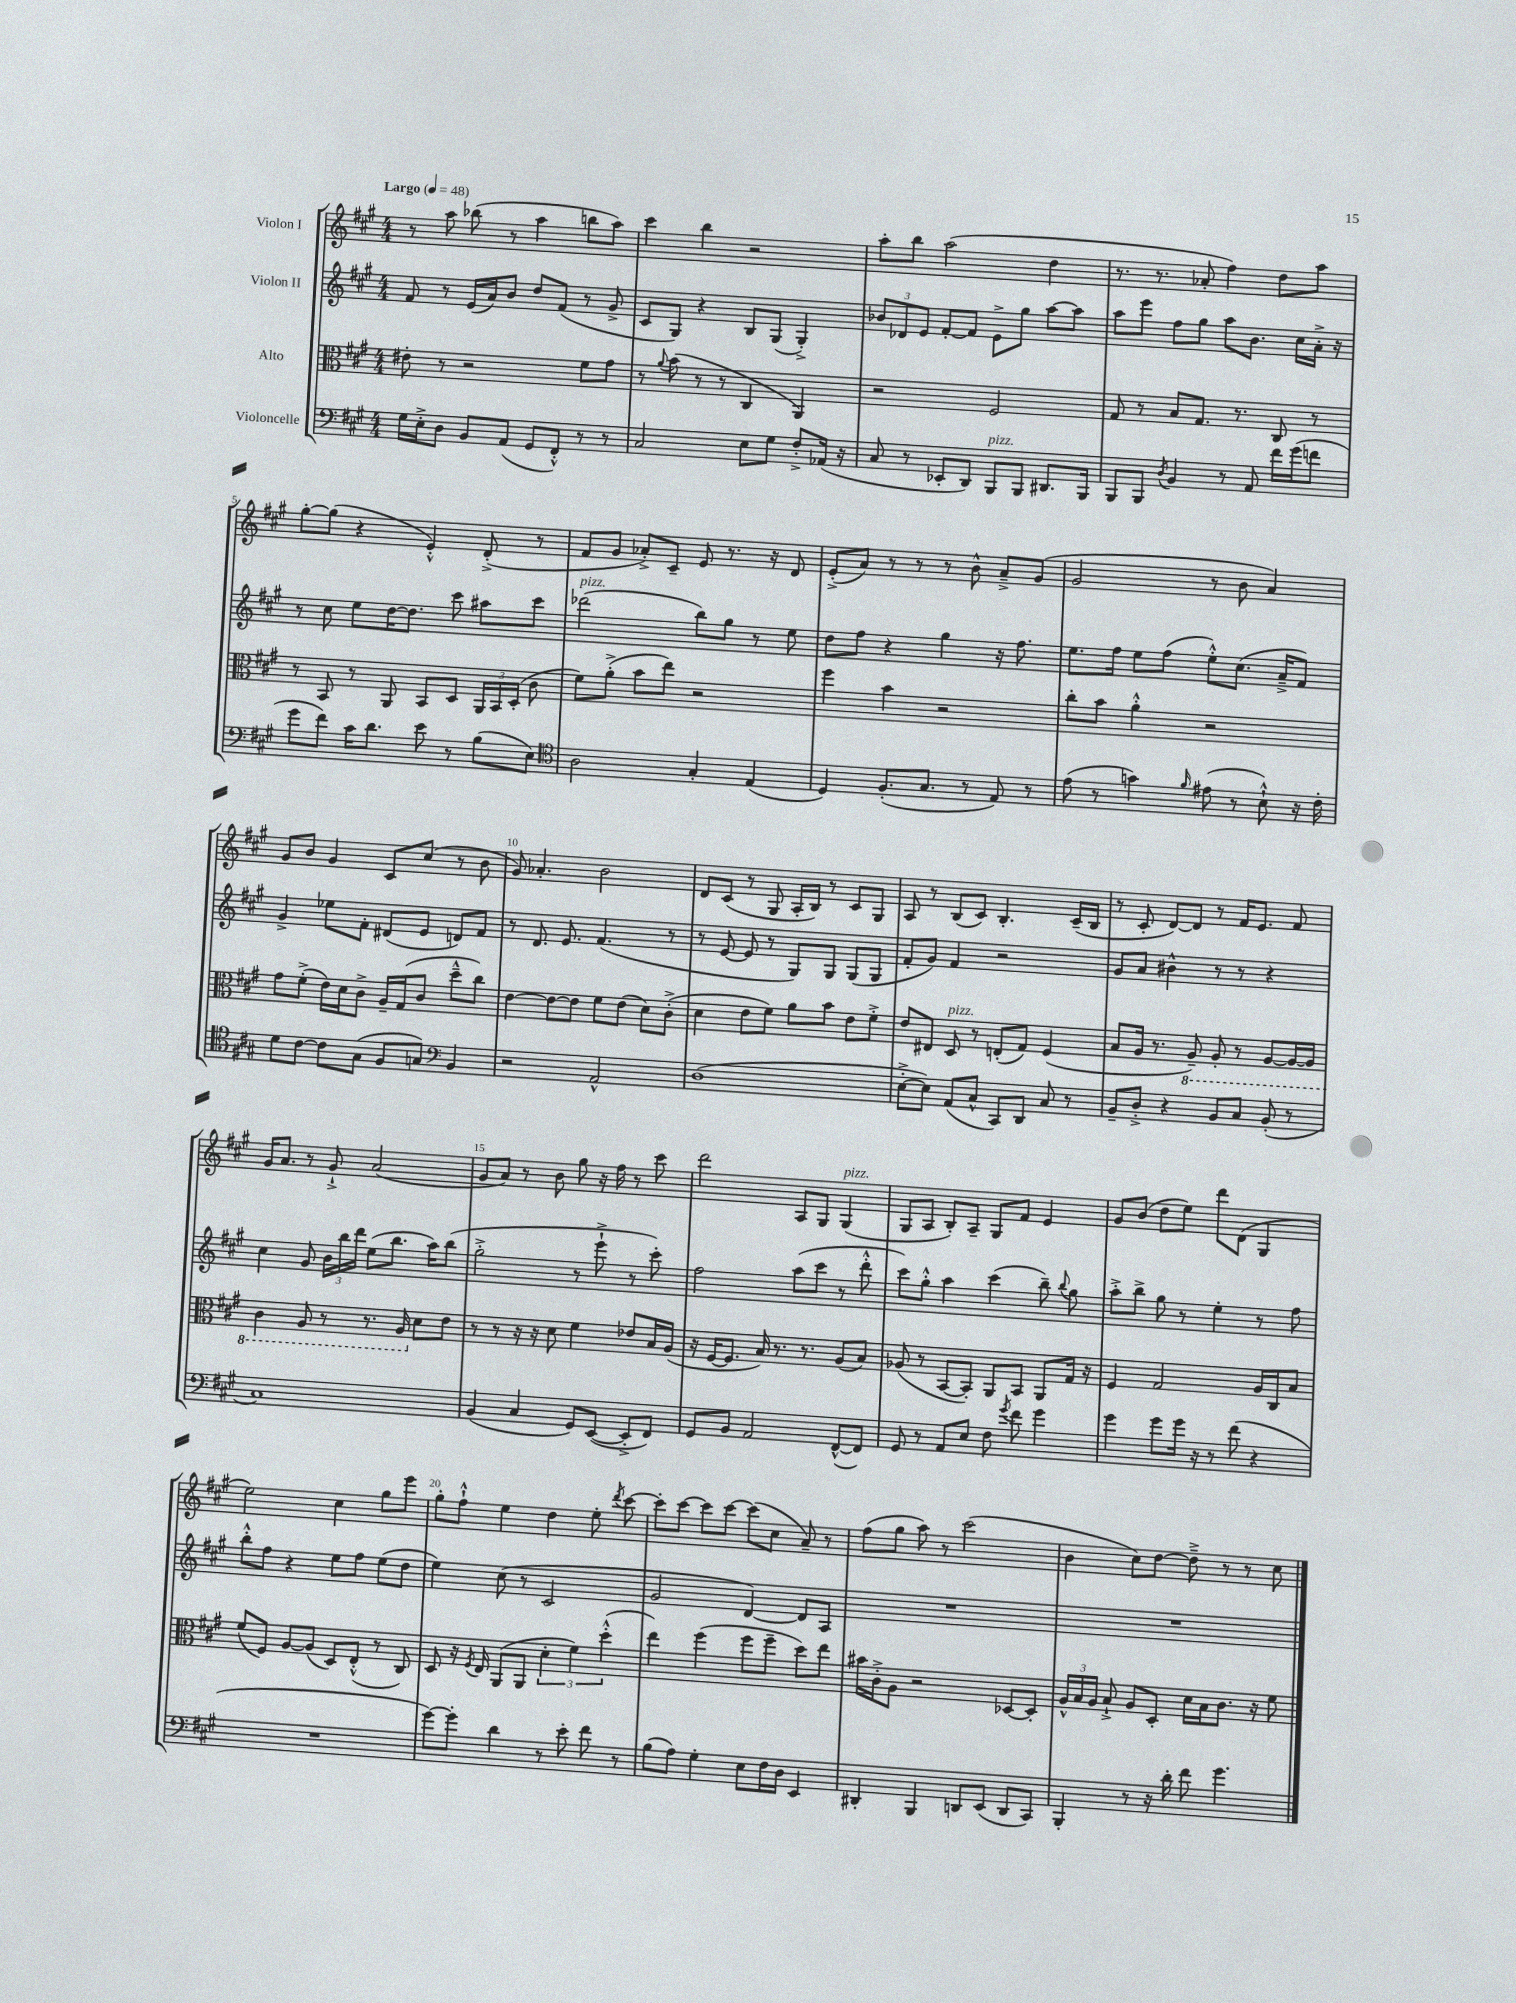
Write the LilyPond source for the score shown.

<<
\new StaffGroup <<
\new Staff = "s0" \with { instrumentName = "Violon I" } {
    \clef treble \key a \major \numericTimeSignature \time 4/4 \tempo "Largo" 4 = 48
    \autoBeamOff r8 a''8 bes''8( r8 a''4 b''8[ a''8]) |
    cis'''4 b''4 r2 |
    a''8[-. b''8] a''2( d''4 |
    r8. r8. aes'8-. fis''4) d''8[ a''8] |
    gis''8[~-. gis''8]( r4 e'4-.-^) d'8-.->( r8 |
    fis'8[ gis'8] aes'8[-.->) cis'8]-- e'8 r8. r16 d'8 |
    e'8[-.->( a'8]) r8 r8 r8 b'8-^ a'8[---> gis'8]( |
    gis'2 r8 b'8 a'4) |
    gis'8[ b'8] gis'4 cis'8[ cis''8]( r8 b'8 |
    gis'8) aes'4.-. b'2 |
    d'8[ cis'8]( r8 gis8 a16[-. b16]) r8 cis'8[ gis8] |
    a8 r8 b8[( cis'8]) b4.-. cis'16[--( b16] |
    r8 cis'8-. d'8[~) d'8] r8 fis'16[ e'8.] fis'8 |
    gis'16[ a'8.] r8 gis'8-!-> a'2( |
    gis'8[ a'8]) r8 b'8 gis''8 r16 fis''16 r8 cis'''8 |
    d'''2 a8[ gis8] gis4^\markup { \italic "pizz." }( |
    gis8[ a8] b8[-.) a8]-- gis8[ fis'8] e'4 |
    gis'8[ b'8]( d''8[ e''8]) d'''8[ d'8]( gis4 |
    e''2) cis''4 gis''8[ e'''8] |
    gis''8[-. fis''8]-!-^ e''4 d''4 e''8-. \acciaccatura { d'''8 } cis'''8~ |
    cis'''8[-. cis'''8]~ cis'''8[ cis'''8]~ cis'''8[( cis''8] a'8--) r8 |
    fis''8[( gis''8] a''8) r8 cis'''2( |
    b'4 cis''8[) d''8]~ d''8---> r8 r8 cis''8 \bar "|." |
}
\new Staff = "s1" \with { instrumentName = "Violon II" } {
    \clef treble \key a \major \numericTimeSignature \time 4/4
    \autoBeamOff fis'8 r8 e'16[( a'16) b'8] d''8[ fis'8]( r8 gis'8-> |
    cis'8[ gis8]) r4 b8[ gis8]( gis4-.->) |
    \tuplet 3/2 { bes'8[ des'8 e'8] } fis'8[~-. fis'8] e'8[-> gis''8] a''8[~ a''8] |
    a''8[ e'''8] fis''8[ gis''8] a''8[ b'8.] cis''16[ a'16]-.-> r16 |
    r8 cis''8 e''8[ d''16~ d''8.] cis'''8 ais''8[ cis'''8] |
    des'''2^\markup { \italic "pizz." }( b''8[) gis''8] r8 e''8 |
    d''8[ fis''8] r4 gis''4 r16 fis''8. |
    e''8.[ fis''16] e''8[ fis''8]( e''8[-.-^) cis''8.]( a'16[---> fis'8]) |
    gis'4-> ees''8[ fis'8]-. dis'8[( e'8] d'8[) fis'8] |
    r8 d'8. e'8. fis'4.( r8 |
    r8 e'8~ e'8 r8 gis8[) gis8] gis8[( gis8] |
    fis'8[-. gis'8]) fis'4 r2 |
    gis'8[ a'8] bis'4-^ r8 r8 r4 |
    cis''4 gis'8 \tuplet 3/2 { b'16[ b''16 d'''16] } e''8[( b''8.] a''16[) b''8]( |
    gis''2-.-> r8 e'''8-!-> r8 cis'''8-.) |
    fis''2 a''8[( cis'''8] r8 d'''8-.-^ |
    cis'''8[) gis''8]-.-^ a''4 cis'''4( b''8--) \appoggiatura { b''8 } gis''8 |
    a''8[-.-> b''8]-> gis''8 r8 e''4-. r8 fis''8 |
    b''8[-.-^ fis''8] r4 e''8[ fis''8] e''8[( d''8] |
    e''4) cis''8( r8 cis'2 |
    gis'2 d'4~) d'8[ a8] |
    R1 |
    R1 \bar "|." |
}
\new Staff = "s2" \with { instrumentName = "Alto" } {
    \clef alto \key a \major \numericTimeSignature \time 4/4
    \autoBeamOff eis'8-. r8 r2 fis'8[ gis'8] |
    r8 \appoggiatura { a'8 } b'8( r8 r8 cis4 a,4) |
    r2 fis2 |
    gis8 r8 b8[ gis8.] r8. cis8 r8 |
    r8 b,8 r8 a,8 b,8[ d8] \tuplet 3/2 { a,16[ b,16 d16]-.( } cis'8 |
    fis'8[) a'8]-.->( b'8[ e''8]) r2 |
    fis''4 b'4 r2 |
    cis''8[-. b'8] a'4-.-^ r2 |
    gis'8[ fis'8]-.->( e'16[) d'16 cis'8]-> a16[-- gis16( cis'8] d''8[---^ cis''8]) |
    e'4~ e'8[~ e'8] fis'8[ e'8]( d'8[) cis'8]-.->( |
    d'4 e'8[ fis'8]) a'8[ b'8] e'8[ fis'8]-.-> |
    e'8[ eis8] d8^\markup { \italic "pizz." } r8 e8[-.( gis8]) fis4( |
    b8[ a16] r8. \ottava #-1 a,8--) a,8-. r8 a,8[~ a,16~ a,16] |
    cis4 a,8 r8 r8. a,16 \ottava #0 d'8[ e'8] |
    r8 r8 r16 r16 d'8 fis'4 ees'8[ b16 a16]( |
    r16 fis16[~ fis8.] b16) r8. r8. a8[( b8]) |
    aes8( r8 b,8[~ b,8]-.) a,8[ b,8] a,8[ gis16] r16 |
    fis4 gis2 a16[ cis16 b8] |
    fis'8[( fis8]) a8[~ a8]( d8[) e8]-.-^( r8 cis8) |
    d8 r16 \acciaccatura { fis8 } e16 a,8[( a,8] \tuplet 3/2 { d'4-. fis'4) d''4-.-^( } |
    e''4) fis''4( fis''8[ fis''8]-- d''8[) e''8] |
    bis'16[ cis'16-.-> a8] r2 des8[~ des8]-. |
    \tuplet 3/2 { a16[-^ b16 a16] } b8-!-> a8[ d8]-. d'16[ b16 cis'8.] r16 fis'8 \bar "|." |
}
\new Staff = "s3" \with { instrumentName = "Violoncelle" } {
    \clef bass \key a \major \numericTimeSignature \time 4/4
    \autoBeamOff gis16[ e16-.-> d8] b,8[ a,8]( gis,8[ fis,8]-.-^) r8 r8 |
    cis2 e8[ gis8] fis8[-.-> aes,16]( r16 |
    cis8 r8 ees,8[-. d,8]) b,,8[^\markup { \italic "pizz." } b,,8] dis,8.[ b,,16] |
    b,,8[ b,,8] \acciaccatura { d8 } b,4 r8 a,8 fis'16[ gis'16( f'8] |
    gis'8[ fis'8]) cis'16[ d'8.] e'8 r8 b8[( e8]) |
    \clef tenor a2 gis4-. e4( |
    d4) fis8.[-.( gis8.] r8 e8) r8 |
    e'8( r8 g'4) \grace { fis'16 } eis'8( r8 b8-!-^) r16 cis'16-. |
    d'8[ cis'8]~ cis'8[ gis8]( fis8[ g8]) \clef bass b,4 |
    r2 a,2-^ |
    d1( |
    e8[~-.-> e8]) a,8[( cis8]-^ cis,8[) d,8] cis8 r8 |
    b,8[-- d8]-.-> r4 b,8[ cis8] b,8-.( r8 |
    cis1) |
    b,4( cis4 gis,8[) e,8]~( e,8[-.-> fis,8]) |
    gis,8[ b,8] a,2 fis,8[~-^( fis,8]) |
    gis,8 r8 a,8[ e8] fis8 \acciaccatura { gis'8 } fis'8 gis'4 |
    gis'4 gis'8[ gis'16] r16 r8 fis'8( r4 |
    R1 |
    gis'8[~) gis'8]-. d'4 r8 e'8-. fis'8 r8 |
    b8[( a8]) gis4-. e8[ fis16 d16] e,4 |
    dis,4-. b,,4 d,8[ e,8]( d,8[ cis,8]) |
    b,,4-. r8 r16 d'16-. fis'8 gis'4. \bar "|." |
}
>>
>>
\layout { \context { \Score \override BarNumber.break-visibility = ##(#f #t #t) barNumberVisibility = #(every-nth-bar-number-visible 5) } }
